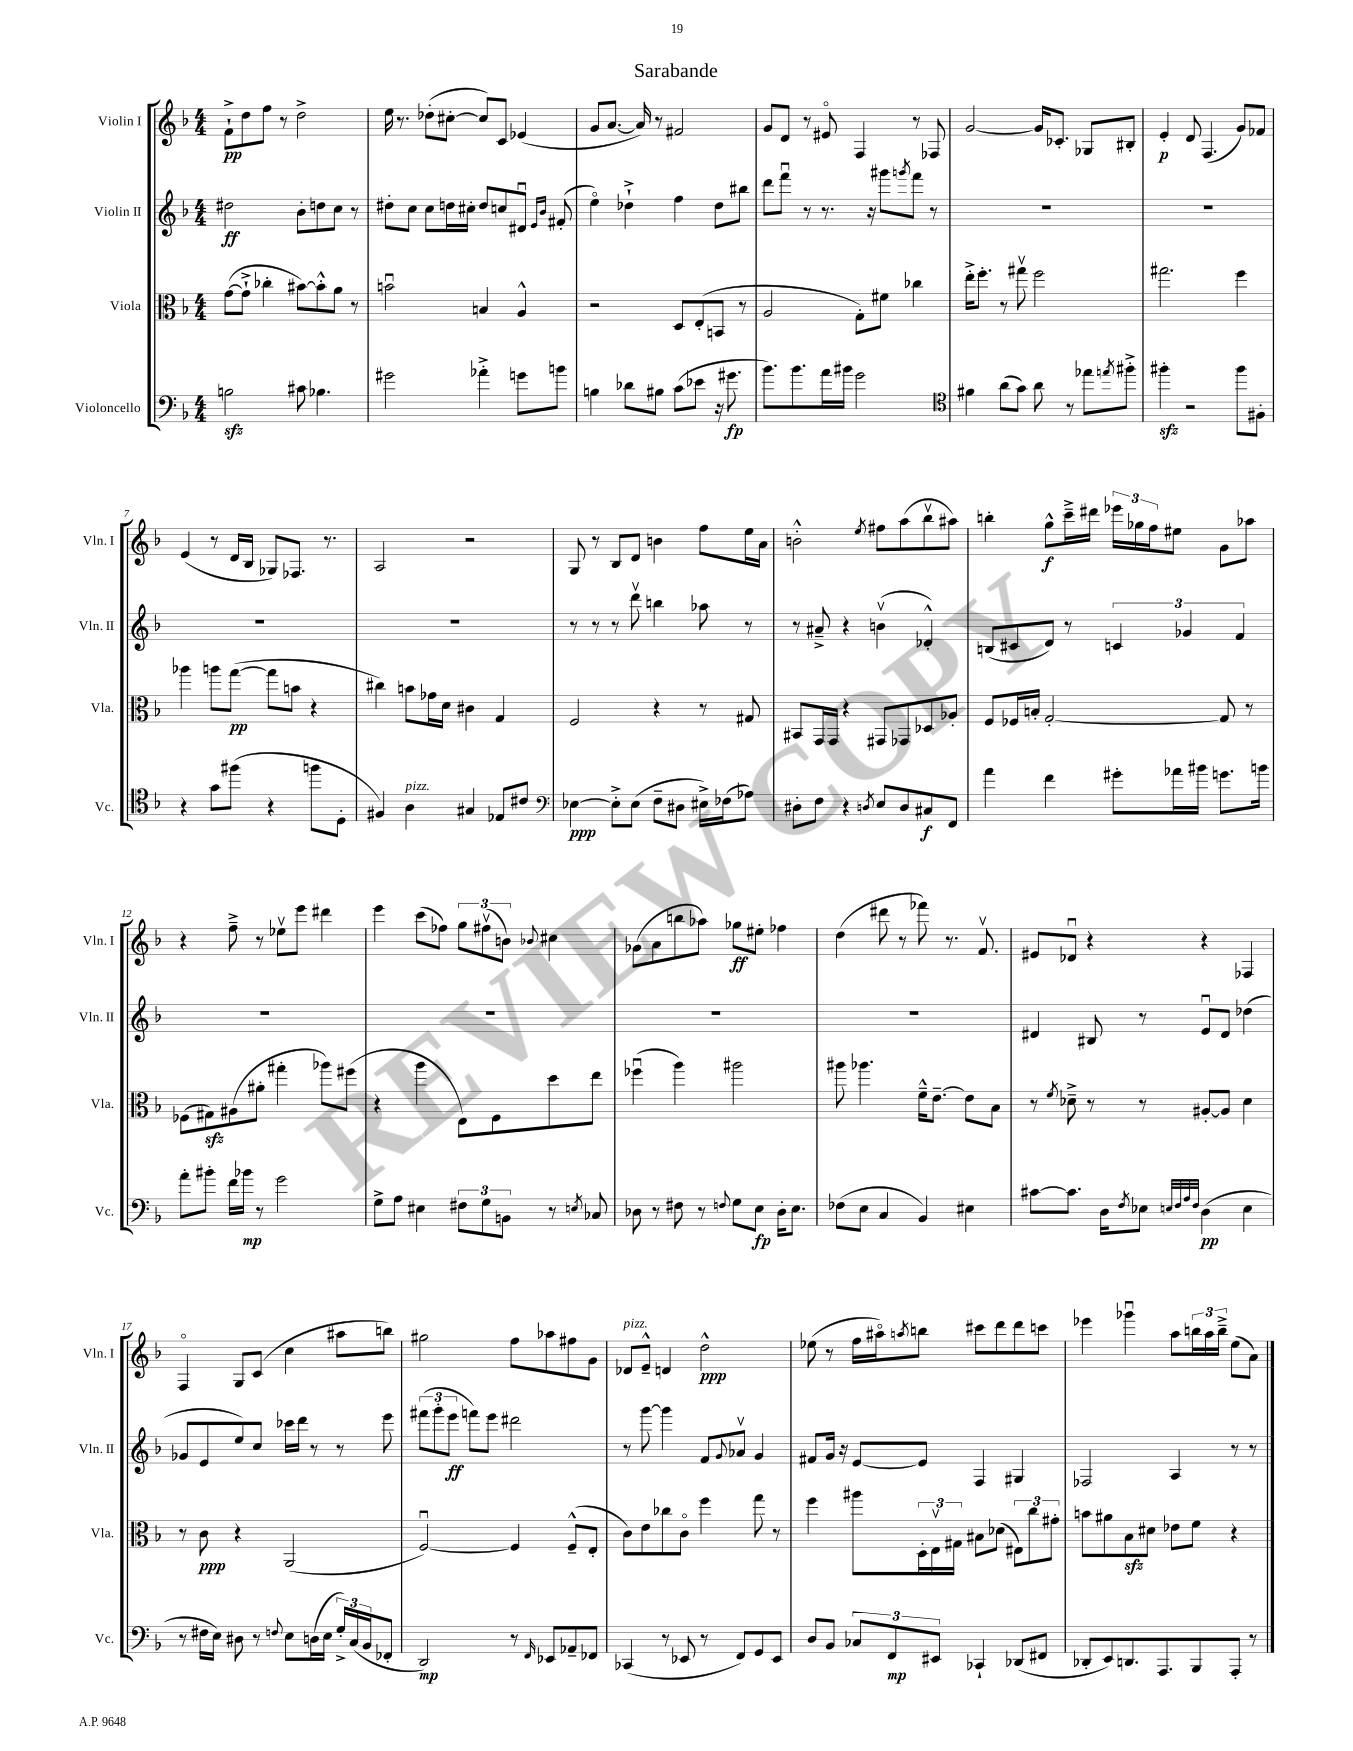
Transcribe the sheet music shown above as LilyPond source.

\header { title = "Sarabande" }
<<
\new StaffGroup <<
\new Staff = "s0" \with { instrumentName = "Violin I" shortInstrumentName = "Vln. I" } {
    \clef treble \key f \major \numericTimeSignature \time 4/4
    f'8-!->\pp d''8 f''8 r8 d''2-> |
    e''16 r8. des''8-.( cis''8~-. cis''8) c'8 ees'4( |
    g'8 a'8.~ a'16) r8 fis'2 |
    g'8 d'8 r8 eis'8\flageolet f4 r8 fes8 |
    g'2~ g'16 ces'8.-. ges8 bis8-. |
    e'4-.\p d'8 f4.( g'8) fes'8 |
    e'4( r8 d'16 bes16 ges8) fes8. r8. |
    a2 r2 |
    g8 r8 bes8 d'8 b'4 f''8 e''16 a'16 |
    b'2-.-^ \acciaccatura { e''8 } fis''8 a''8( bes''8\upbow ais''8) |
    b''4-. g''8-^\f c'''16---> dis'''16 \tuplet 3/2 { ees'''16 ges''16 f''16 } eis''8 g'8 aes''8 |
    r4 f''8---> r8 ees''8\upbow e'''8 dis'''4 |
    e'''4 c'''8( fes''8) \tuplet 3/2 { g''8 fis''8\upbow( b'8) } \appoggiatura { bes'8 } cis''4 |
    ges'8( a'8 b''8 aes''8) ges''8\ff eis''8-. fes''4 |
    d''4( dis'''8 r8 fes'''8) r8. f'8.\upbow |
    eis'8 des'8\downbow r4 r4 fes4 |
    f4\flageolet g8 c'8( c''4 ais''8 b''8) |
    gis''2 f''8 aes''8 fis''8 g'8 |
    des'8^\markup { \italic "pizz." } e'8---^ d'4 d''2-^\ppp |
    ees''8( r8 f''16 ais''16\flageolet) \acciaccatura { a''8 } b''8 cis'''8 d'''8 d'''8 c'''8 |
    ees'''4 ges'''4\downbow a''8 \tuplet 3/2 { b''16 a''16 b''16---> } e''8( a'8) \bar "|." |
}
\new Staff = "s1" \with { instrumentName = "Violin II" shortInstrumentName = "Vln. II" } {
    \clef treble \key f \major \numericTimeSignature \time 4/4
    dis''2\ff bes'8-. d''8 c''8 r8 |
    dis''8-. c''8 c''8 d''16 cis''16-. d''8 c''8 dis'8\downbow \grace { e'16 bes'16 } fis'8-.( |
    e''4\flageolet) des''4-!-> f''4 des''8 bis''8 |
    d'''8 f'''8\downbow r8 r8. r16 gis'''8 \acciaccatura { g'''8 } f'''8 r8 |
    R1 |
    R1 |
    R1 |
    R1 |
    r8 r8 r8 d'''8\upbow b''4 aes''8 r8 |
    r8 ais'8---> r4 b'4\upbow( des'4-.-^) |
    b8( cis'8 d'8) r8 \tuplet 3/2 { c'4 ges'4 f'4 } |
    R1 |
    R1 |
    R1 |
    R1 |
    dis'4 bis8 r8 e'8\downbow dis'8 des''4( |
    ges'8 e'8 e''8) c''8 ces'''16 d'''16 r8 r8 e'''8 |
    \tuplet 3/2 { fis'''8( g'''8-. e'''8\ff } f'''8) e'''8 dis'''2 |
    r8 g'''8~ g'''4 f'8 \appoggiatura { g'8 } aes'8\upbow g'4 |
    fis'8 g'16 r16 e'8~ e'8 f4 gis4 |
    fes2 a4 r8 r8 \bar "|." |
}
\new Staff = "s2" \with { instrumentName = "Viola" shortInstrumentName = "Vla." } {
    \clef alto \key f \major \numericTimeSignature \time 4/4
    g'8~( g'8-!-> ces''4-. bis'8~) bis'8-.-^ a'8 r8 |
    b'2\downbow b4 a4-^ |
    r2 d8 e8-.( b,8 r8 |
    a2 g8-.) fis'8 ces''4 |
    e''16-.-> f''8.-. r8 gis''8\upbow f''2 |
    gis''2. f''4 |
    aes''4 a''8 g''8~\pp( g''8 b'8 r4 |
    cis''4) b'8 ges'16 d'16 cis'4 g4 |
    f2 r4 r8 gis8 |
    bis,8 g,16 g,16 r4 gis,8 ges,8 des8 aes8-. |
    f8 fes16 b16-. g2~-. g8 r8 |
    fes8( gis8\sfz) ais8( ais'8-. gis''4-. aes''8) fis''8( |
    r4 a''4 e8) f8 d''8 e''8 |
    fes''4\downbow( a''4) ais''2 |
    ais''8 aes''4. f'16---^ e'8.~-- e'8 bes8 |
    r8 \acciaccatura { f'8 } des'8---> r8 r8 ais8~-. ais8 des'4 |
    r8 c'8\ppp r4 a,2( |
    f2~\downbow) f4 f8---^( e8-. |
    c'8) e'8 ces''8 c'8\flageolet f''4 g''8 r8 |
    f''4 ais''8 \tuplet 3/2 { d16-. e16\upbow gis16 } bis8 des'8( \tuplet 3/2 { eis8) c''8 gis'8-. } |
    b'8 ais'8 bes8\sfz dis'8 ees'8 f'8 r4 \bar "|." |
}
\new Staff = "s3" \with { instrumentName = "Violoncello" shortInstrumentName = "Vc." } {
    \clef bass \key f \major \numericTimeSignature \time 4/4
    b2\sfz cis'8 bes4. |
    gis'2 aes'4-.-> g'8 b'8 |
    b4 des'8 bis8 c'8( ees'8 r16 gis'8.\fp |
    bes'8.) bes'8. a'16 bis'16 g'2 |
    \clef tenor fis'4 a'8( g'8) a'8 r8 ees''8 \acciaccatura { e''8 } fis''8-.-> |
    fis''4-.\sfz r2 fis''8 fis8-. |
    r4 g'8 fis''8( r4 f''8 d8-. |
    fis4) a4^\markup { \italic "pizz." } gis4 ees8 cis'8 |
    \clef bass ees4~\ppp ees8-.-> ees8( f8-- dis8 eis16->) fes16( aes8) |
    dis8-. f8 r4 \acciaccatura { d8 } e8 d8 cis8\f f,8 |
    a'4 f'4 gis'8-. aes'16 bis'16 g'8. b'16 |
    a'8-. bis'8-. f'16 bes'16\mp r8 g'2 |
    g8-> a8 eis4 \tuplet 3/2 { fis8 g8 b,8 } r8 \acciaccatura { e8 } ces8 |
    des8 r8 fis8 r8 \appoggiatura { f8 } g8 e8\fp des16-. e8. |
    fes8( e8 c4 bes,4) eis4 |
    cis'8~ cis'8. d16 \acciaccatura { f8 } ees8 \grace { e32 f32 a32 f32 } d4\pp( e4 |
    r8 fis16 e16) dis8 r8 \appoggiatura { f8 } e8 d16( e16 \tuplet 3/2 { g16-.->) c16( bes,16 } fes,8-. |
    d,2\mp) r8 \grace { f,16 } ees,8 aes,8-- fes,8 |
    ces,4( r8 ees,8 r8 f,8) g,8 ees,8 |
    d8 bes,8 \tuplet 3/2 { ces8 f,8\mp eis,8 } ces,4-! des,8( fis,8 |
    des,8-. e,8) d,8. a,,8. bes,,8 a,,8-. r8 \bar "|." |
}
>>
>>
